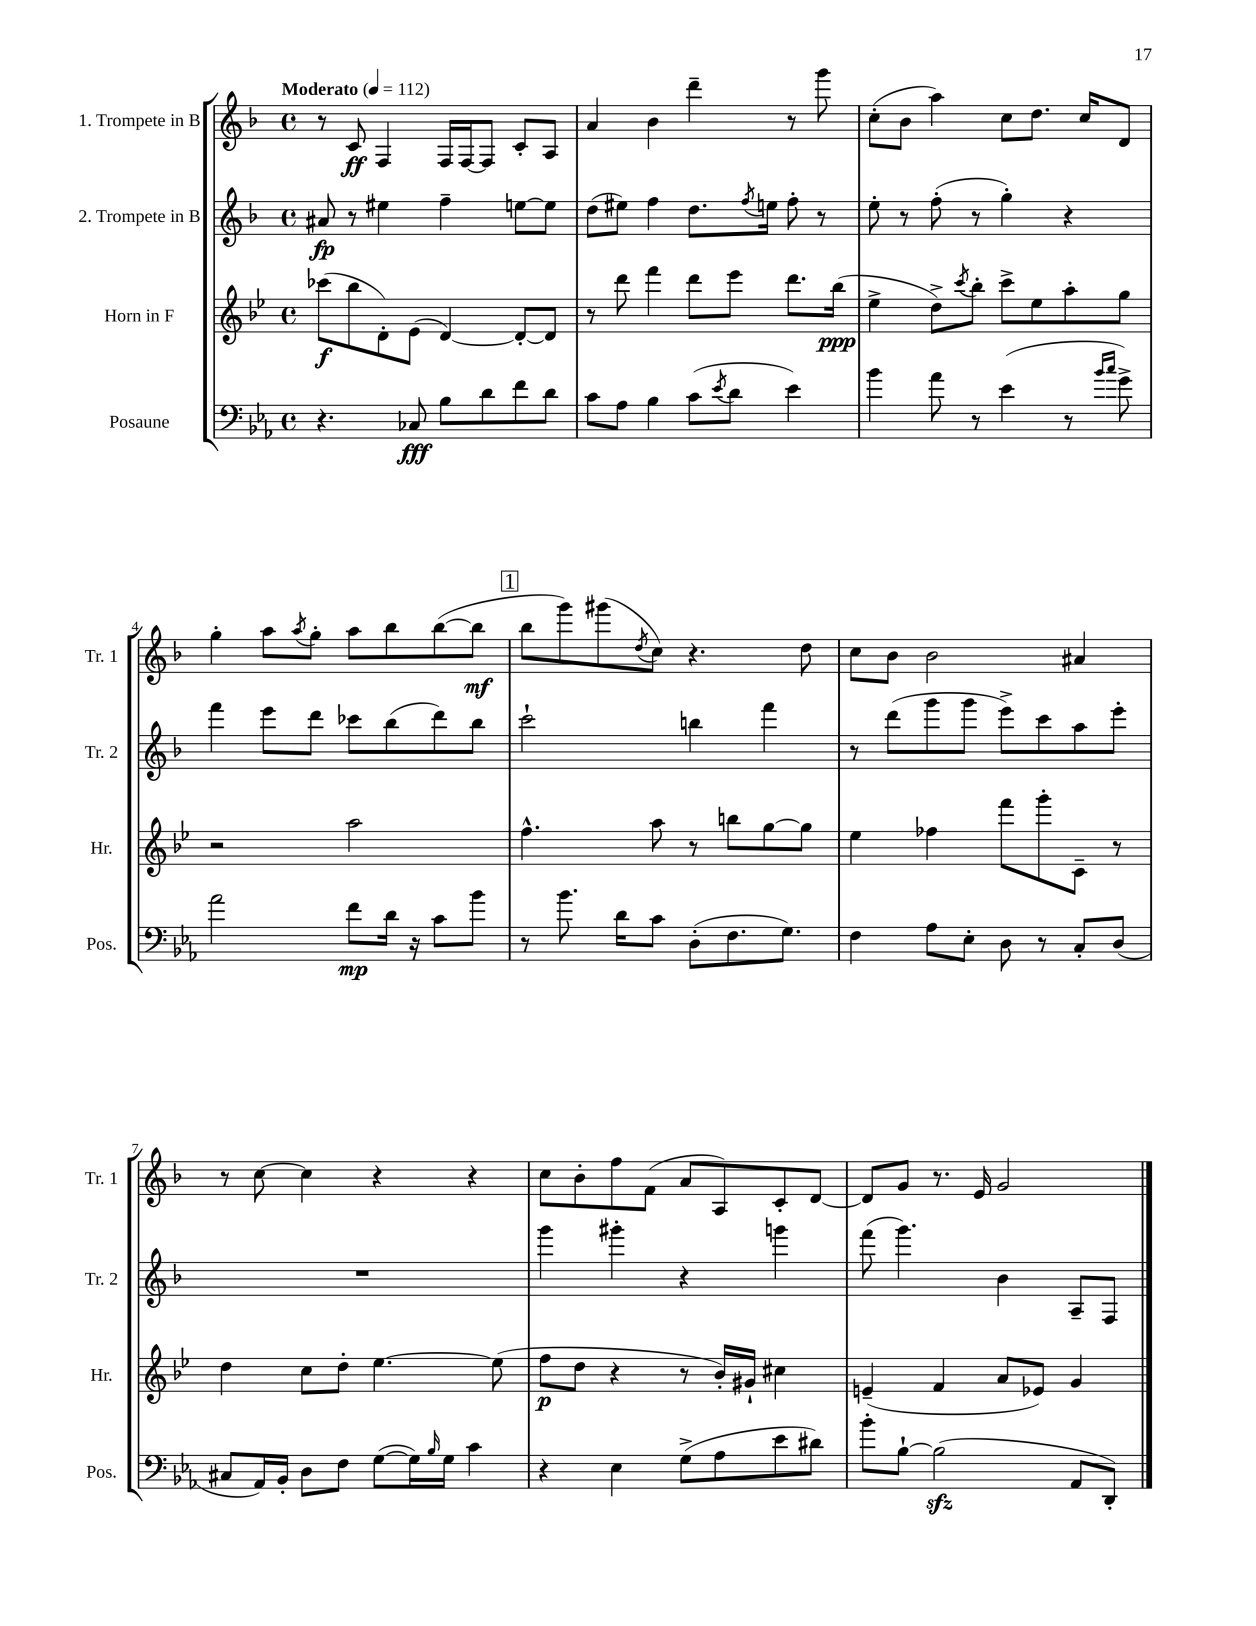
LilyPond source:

<<
\new StaffGroup <<
\new Staff = "s0" \with { instrumentName = "1. Trompete in B" shortInstrumentName = "Tr. 1" } {
    \clef treble \key f \major \defaultTimeSignature \time 4/4 \tempo "Moderato" 4 = 112
    r8 c'8\ff f4 f16 f16~ f8 c'8-. a8 |
    a'4 bes'4 d'''4-- r8 g'''8 |
    c''8-.( bes'8 a''4) c''8 d''8. c''16 d'8 |
    g''4-. a''8 \acciaccatura { a''8 } g''8-. a''8 bes''8 bes''8~( bes''8\mf |
    \mark \markup { \box "1" } bes''8 g'''8) gis'''8( \acciaccatura { d''8 } c''8) r4. d''8 |
    c''8 bes'8 bes'2 ais'4 |
    r8 c''8~ c''4 r4 r4 |
    c''8 bes'8-. f''8 f'8( a'8 a8) c'8-. d'8~ |
    d'8 g'8 r8. e'16 g'2 \bar "|." |
}
\new Staff = "s1" \with { instrumentName = "2. Trompete in B" shortInstrumentName = "Tr. 2" } {
    \clef treble \key f \major \defaultTimeSignature \time 4/4
    ais'8\fp r8 eis''4 f''4-- e''8~ e''8 |
    d''8( eis''8) f''4 d''8. \acciaccatura { f''8 } e''16 f''8-. r8 |
    e''8-. r8 f''8-.( r8 g''4-.) r4 |
    f'''4 e'''8 d'''8 ces'''8 bes''8( d'''8) bes''8 |
    \mark \markup { \box "1" } c'''2-! b''4 f'''4 |
    r8 d'''8( g'''8 g'''8 e'''8->) c'''8 a''8 e'''8-. |
    R1 |
    g'''4 gis'''4-. r4 g'''4 |
    f'''8( g'''4.) bes'4 a8-- f8 \bar "|." |
}
\new Staff = "s2" \with { instrumentName = "Horn in F" shortInstrumentName = "Hr." } {
    \clef treble \key bes \major \defaultTimeSignature \time 4/4
    ces'''8\f( bes''8 d'8-.) ees'8( d'4~) d'8~-. d'8 |
    r8 d'''8 f'''4 d'''8 ees'''8 d'''8. bes''16\ppp( |
    ees''4-> d''8->) \acciaccatura { c'''8 } bes''8-. c'''8-> ees''8 a''8-. g''8 |
    r2 a''2 |
    \mark \markup { \box "1" } f''4.-^ a''8 r8 b''8 g''8~ g''8 |
    ees''4 fes''4 f'''8 g'''8-. c'8-- r8 |
    d''4 c''8 d''8-. ees''4.~ ees''8( |
    f''8\p d''8 r4 r8 bes'16-.) gis'16-! cis''4 |
    e'4--( f'4 a'8 ees'8) g'4 \bar "|." |
}
\new Staff = "s3" \with { instrumentName = "Posaune" shortInstrumentName = "Pos." } {
    \clef bass \key ees \major \defaultTimeSignature \time 4/4
    r4. ces8\fff bes8 d'8 f'8 d'8 |
    c'8 aes8 bes4 c'8( \acciaccatura { ees'8 } d'8 ees'4) |
    bes'4 aes'8 r8 ees'4( r8 \grace { bes'16 c''16 } g'8->) |
    aes'2 f'8\mp d'16 r16 c'8 bes'8 |
    \mark \markup { \box "1" } r8 bes'8. d'16 c'8 d8-.( f8. g8.) |
    f4 aes8 ees8-. d8 r8 c8-. d8( |
    cis8 aes,16) bes,16-. d8 f8 g8~( g16) \grace { bes16 } g16 c'4 |
    r4 ees4 g8->( aes8 ees'8 dis'8) |
    bes'8-. bes8~-! bes2\sfz( aes,8 d,8-.) \bar "|." |
}
>>
>>
